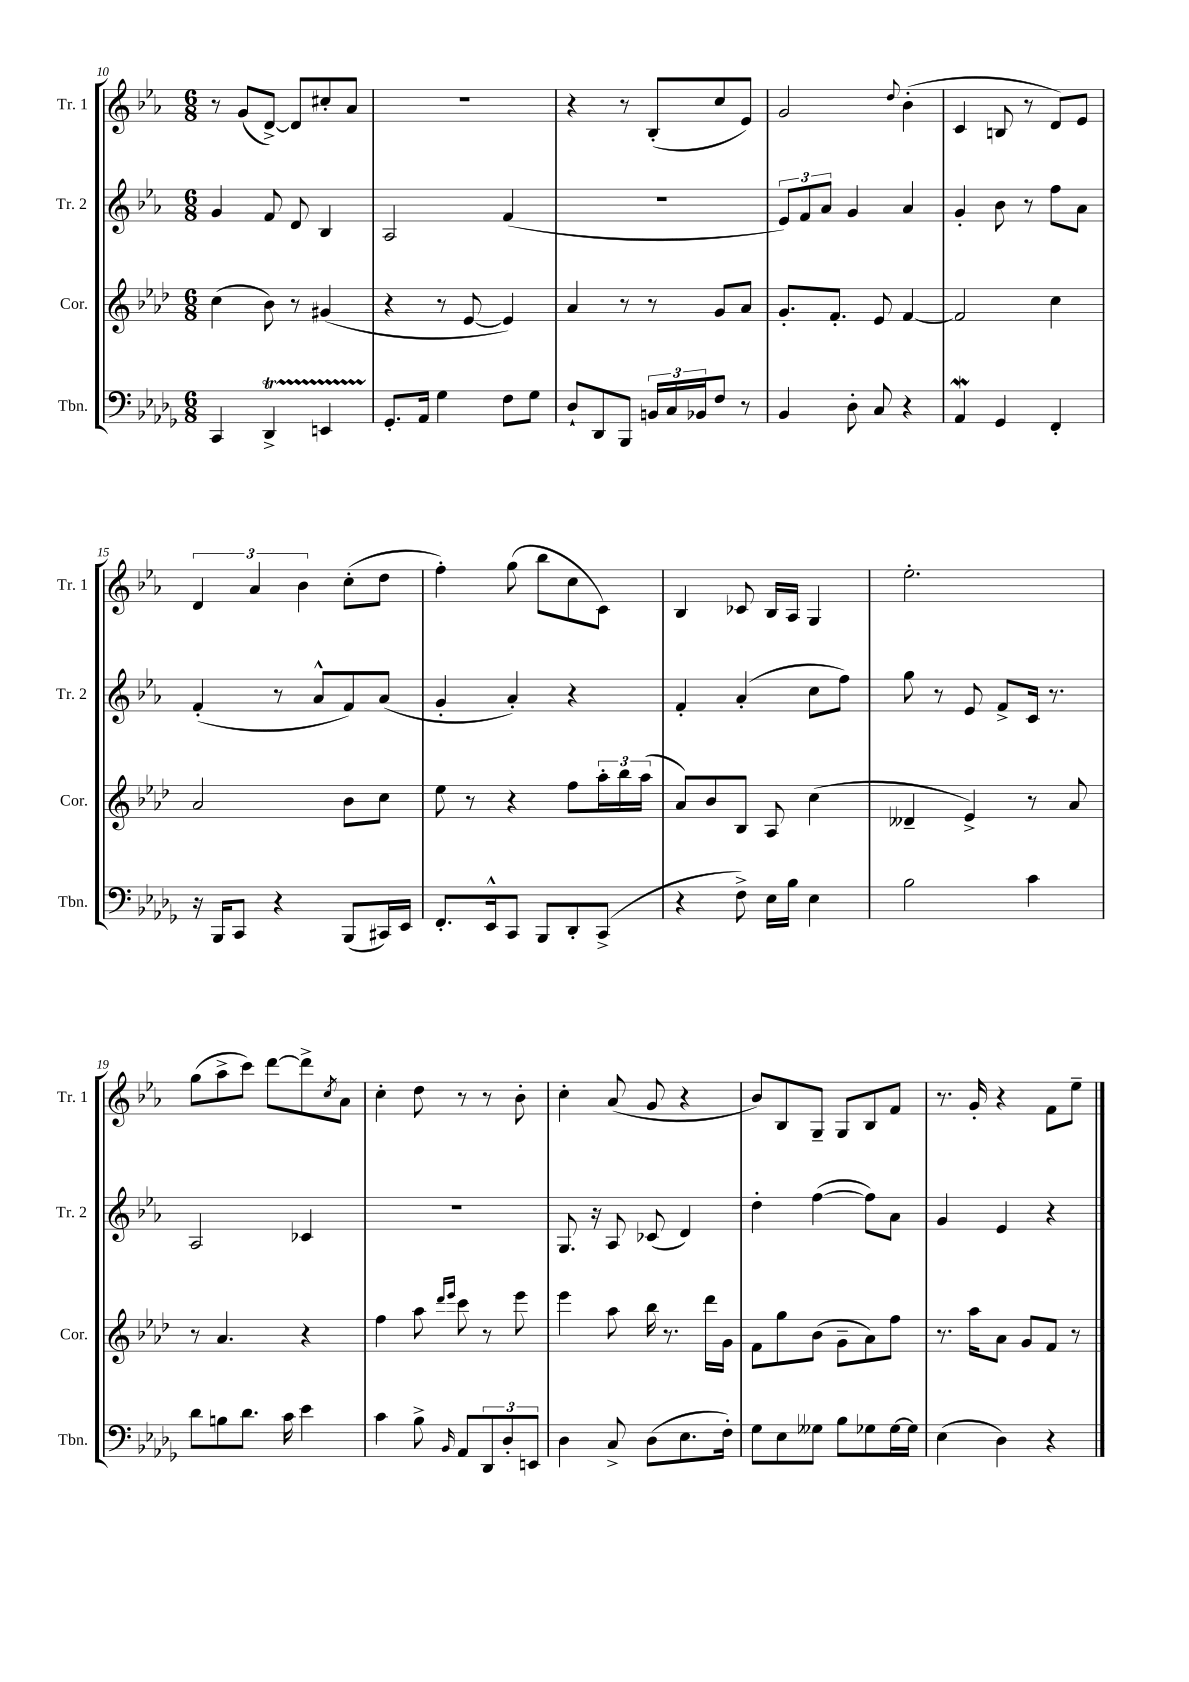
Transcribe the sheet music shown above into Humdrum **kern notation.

**kern	**kern	**kern	**kern
*staff4	*staff3	*staff2	*staff1
*clefF4	*clefG2	*clefG2	*clefG2
*k[b-e-a-d-g-]	*k[b-e-a-d-]	*k[b-e-a-]	*k[b-e-a-]
*M6/8	*M6/8	*M6/8	*M6/8
4CC	(4cc	4g	8r
.	.	.	(8g
4DD-^	8b-)	8f	[8d^)
.	8r	8d	8d]
4EE	(4g#	4B-	8cc#'
.	.	.	8a-
=	=	=	=
8.GG-'	4r	2A-	2.r
16AA-	.	.	.
4G-	8r	.	.
.	[8e-	.	.
8F	4e-])	(4f	.
8G-	.	.	.
=	=	=	=
8D-`	4a-	2.r	4r
8DD-	.	.	.
8BBB-	8r	.	8r
24BB	8r	.	(8B-'
24C	.	.	.
24BB-	.	.	.
8F	8g	.	8cc
8r	8a-	.	8e-)
=	=	=	=
4BB-	8.g'	12e-)	2g
.	.	12f	.
.	.	12a-	.
.	8.f'	.	.
8D-'	.	4g	.
8C	8e-	.	.
.	.	.	8qqdd
4r	[4f	4a-	(4b-'
=	=	=	=
4AA-	2f]	4g'	4c
4GG-	.	8b-	8B
.	.	8r	8r
4FF'	4cc	8ff	8d)
.	.	8a-	8e-
=	=	=	=
16r	2a-	(4f'	6d
16BBB-	.	.	.
8CC	.	.	.
.	.	.	6a-
4r	.	8r	.
.	.	.	6b-
.	.	8a-^^	.
(8BBB-	8b-	8f)	(8cc'
16CC#)	8cc	(8a-	8dd
16EE-	.	.	.
=	=	=	=
8.FF'	8ee-	4g'	4ff')
.	8r	.	.
16EE-^^	.	.	.
8CC	4r	4a-')	(8gg
8BBB-	.	.	8bb-
8DD-'	8ff	4r	8cc
(8CC^	24aa-'	.	8c)
.	24bb-	.	.
.	(24aa-	.	.
=	=	=	=
4r	8a-)	4f'	4B-
.	8b-	.	.
8F^)	8B-	(4a-'	8c-
16E-	8A-	.	16B-
16B-	.	.	16A-
4E-	(4cc	8cc	4G
.	.	8ff)	.
=	=	=	=
2B-	4d--~	8gg	2.ee-'
.	.	8r	.
.	4e-^)	8e-	.
.	.	8f^	.
4c	8r	16c	.
.	.	8.r	.
.	8a-	.	.
=	=	=	=
8d-	8r	2A-	(8gg
8B	4.a-	.	8aa-^
8.d-	.	.	8ccc)
.	.	.	[8ddd
16c	.	.	.
4e-	4r	4c-	8ddd^]
.	.	.	8qcc
.	.	.	8a-
=	=	=	=
4c	4ff	2.r	4cc'
8B-^	8aa-	.	8dd
.	16qqddd-	.	.
16qqBB-	16qqeee-	.	.
8AA-	8ccc	.	8r
12DD-	8r	.	8r
12D-'	.	.	.
.	8eee-	.	8b-'
12EE	.	.	.
=	=	=	=
4D-	4eee-	8.G	4cc'
.	.	16r	.
8C^	8aa-	8A-	(8a-
(8D-	16bb-	(8c-	8g
.	8.r	.	.
8.E-	.	4d)	4r
.	16ddd-	.	.
16F')	16g	.	.
=	=	=	=
8G-	8f	4dd'	8b-)
8E-	8gg	.	8B-
8G--	(8b-	([4ff	8G~
8B-	8g~	.	8G
8G-	8a-)	8ff])	8B-
[16G-	8ff	8a-	8f
16G-]	.	.	.
=	=	=	=
(4E-	8.r	4g	8.r
.	16aa-	.	16g'
4D-)	8a-	4e-	4r
.	8g	.	.
4r	8f	4r	8f
.	8r	.	8ee-~
==	==	==	==
*-	*-	*-	*-
